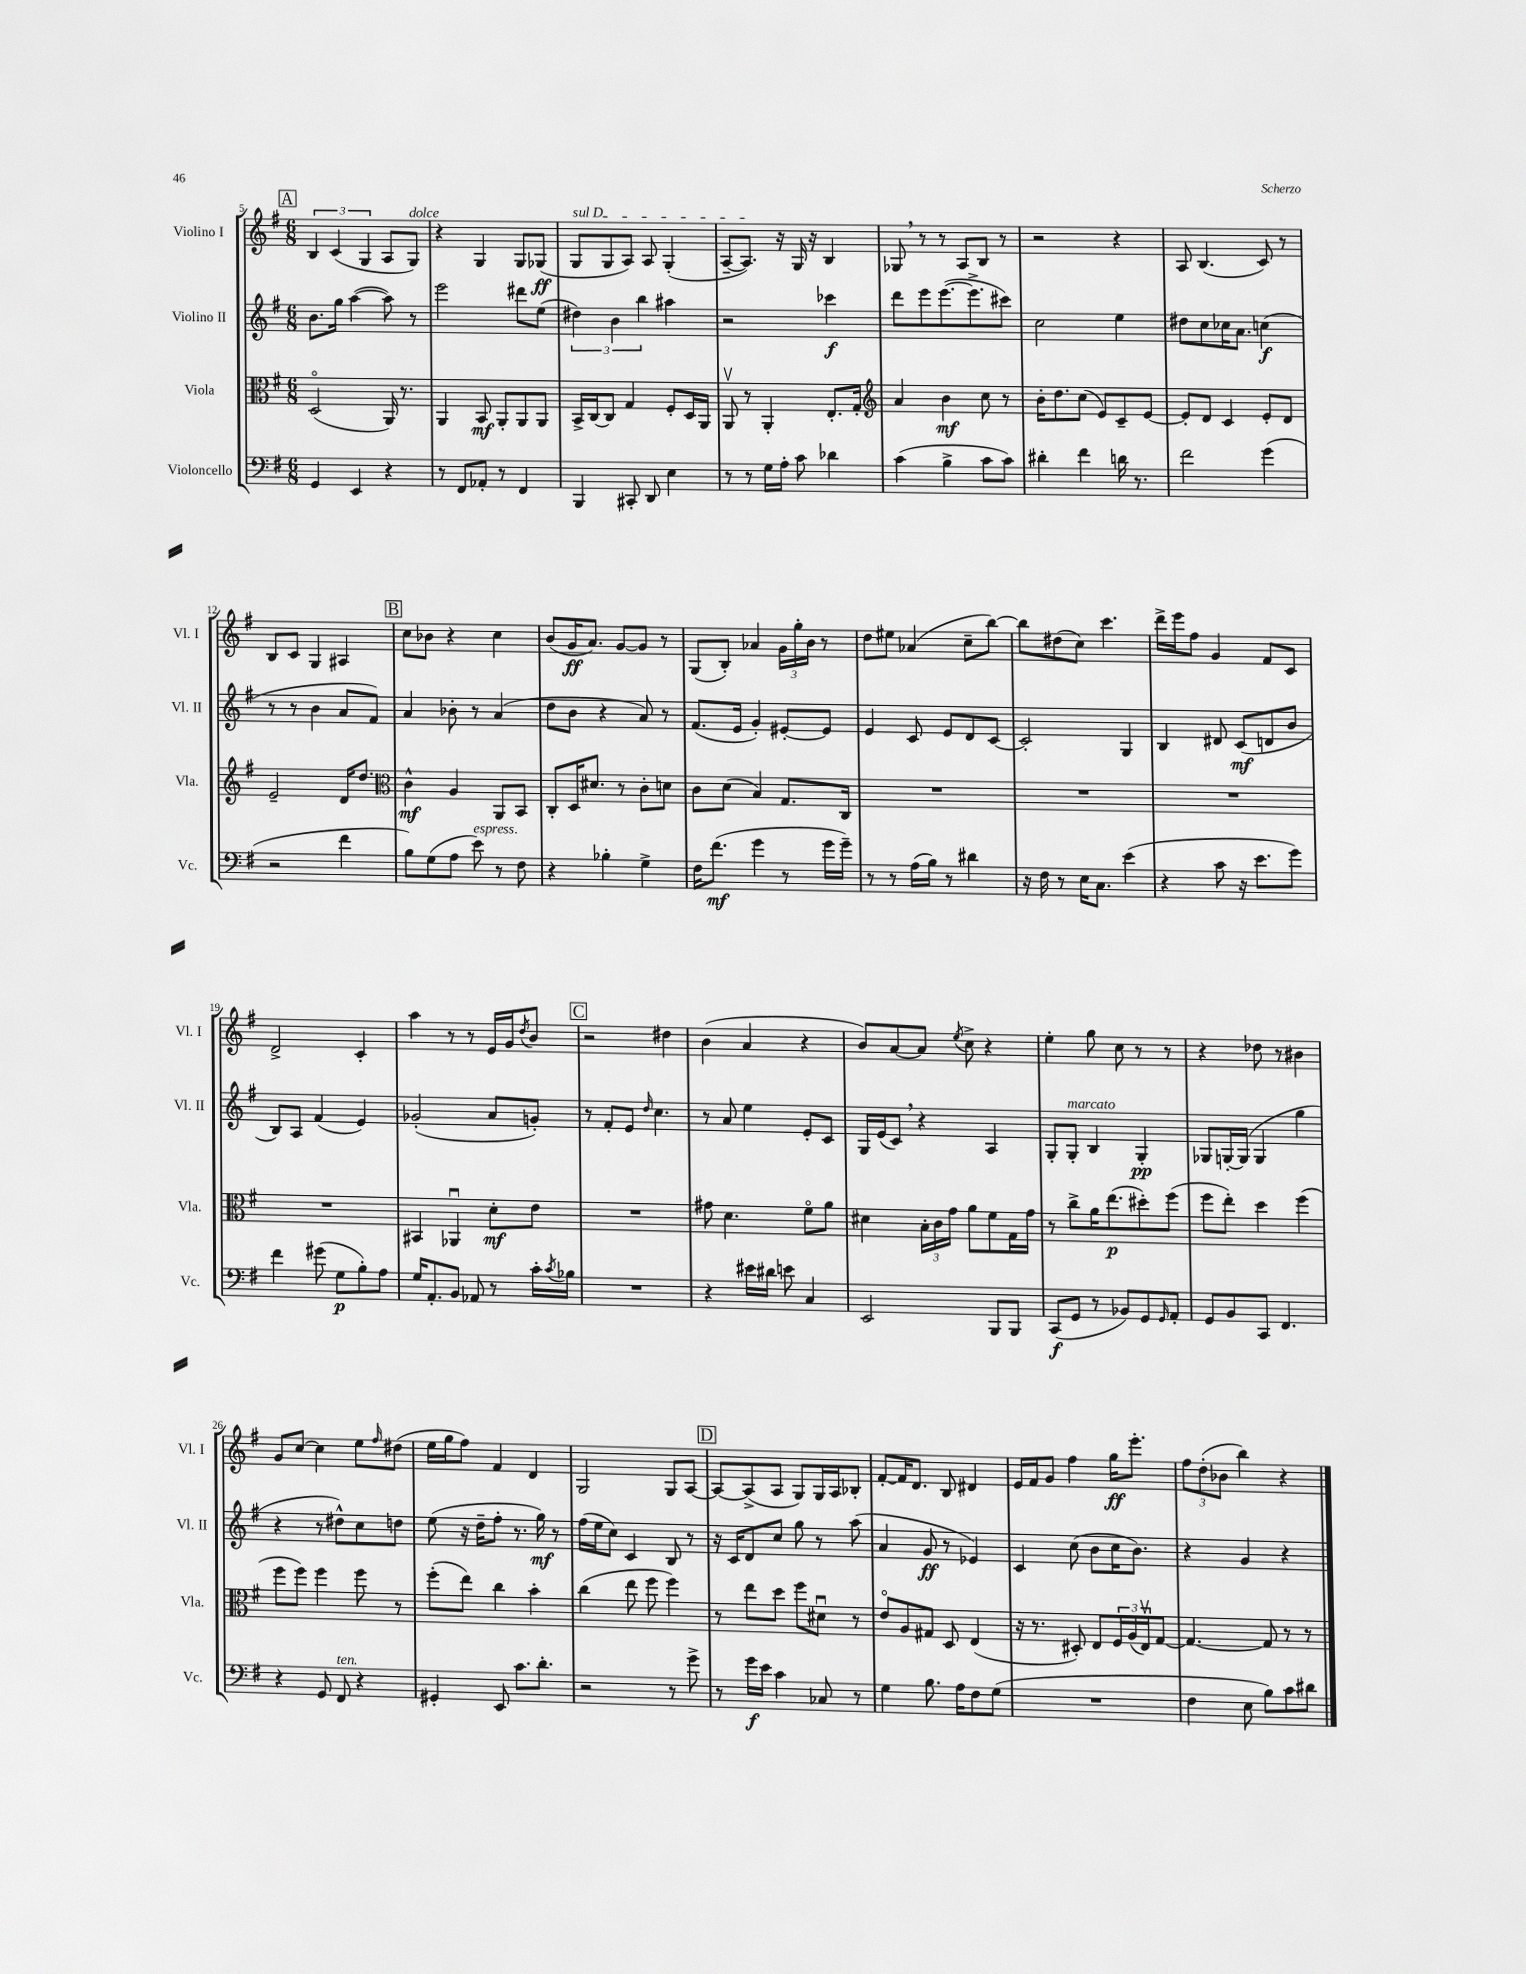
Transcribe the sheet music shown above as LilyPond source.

<<
\new StaffGroup <<
\new Staff = "s0" \with { instrumentName = "Violino I" shortInstrumentName = "Vl. I" } {
    \clef treble \key g \major \numericTimeSignature \time 6/8
    \mark \markup { \box "A" } \tuplet 3/2 { b4 c'4( g4 } a8 g8^\markup { \italic "dolce" }) |
    r4 g4 g8 ges8\ff( |
    \once \override TextSpanner.bound-details.left.text = \markup { \italic "sul D" } g8\startTextSpan g8 a8) a8 g4-.( |
    a8~-- a8.\stopTextSpan) r16 g16 r16 b4 |
    ges8 \breathe r8 r8 a8 b8 r8 |
    r2 r4 |
    a8 b4.( c'8) r8 |
    b8 c'8 g4 ais4 |
    \mark \markup { \box "B" } c''8 bes'8 r4 c''4 |
    b'8( g'16\ff a'8.) g'8~ g'8 r8 |
    g8( b8-.) aes'4 \tuplet 3/2 { g'16 g''16-. b'16 } r8 |
    d''8 eis''8 aes'4( c''8-- b''8~) |
    b''8 dis''8( c''8) c'''4. |
    d'''16-> e'''16 fis''8 g'4 fis'8 c'8 |
    d'2-> c'4-. |
    a''4 r8 r8 e'16 g'16 \acciaccatura { d''8 } b'8 |
    \mark \markup { \box "C" } r2 dis''4 |
    b'4( a'4 r4 |
    b'8) a'8~ a'8 \acciaccatura { e''8 } c''8-> r4 |
    e''4-. g''8 c''8 r8 r8 |
    r4 des''8 r8 bis'4 |
    g'8 c''8~ c''4 e''8 \grace { fis''16 } dis''8( |
    e''16 g''16 fis''8) fis'4 d'4 |
    g2 g8 a8~ |
    \mark \markup { \box "D" } a8~ a8->( a8 g8) g16 a16 bes8-. |
    fis'8~-. fis'16 d'8. b8 dis'4 |
    e'16 fis'16 g'8 fis''4 g''16\ff e'''8.-. |
    \tuplet 3/2 { fis''8 d''8-.( bes'8 } b''4) r4 \bar "|." |
}
\new Staff = "s1" \with { instrumentName = "Violino II" shortInstrumentName = "Vl. II" } {
    \clef treble \key g \major \numericTimeSignature \time 6/8
    \mark \markup { \box "A" } b'8. g''16 a''4~( a''8) r8 |
    e'''2 dis'''8 e''8( |
    \tuplet 3/2 { dis''4) b'4 b''4 } ais''4 |
    r2 ces'''4\f |
    d'''8 e'''8 e'''8.~( e'''8.-> cis'''8) |
    c''2 e''4 |
    dis''8 c''8 ces''16 a'8. c''4\f( |
    r8 r8 b'4 a'8 fis'8) |
    \mark \markup { \box "B" } a'4 bes'8-. r8 a'4( |
    d''8 b'8 r4 a'8) r8 |
    fis'8.( e'16 g'4-.) eis'8~-. eis'8 |
    e'4 c'8 e'8 d'8 c'8~ |
    c'2-. g4 |
    b4 dis'8 c'8\mf( d'8 b'8 |
    b8) a8 fis'4( e'4) |
    ges'2-.( a'8 g'8-.) |
    \mark \markup { \box "C" } r8 fis'8-. e'8 \grace { d''16 } c''4. |
    r8 a'8 e''4 e'8-. c'8 |
    g16 e'16( c'8) \breathe r4 a4 |
    g8-. g8-.^\markup { \italic "marcato" } b4 g4-.\pp |
    ges8 g16~-. g16( g4 g''4 |
    r4 r8 dis''8-^) c''8 d''8 |
    e''8( r16 d''16-- fis''8-. r8. g''16\mf) r8 |
    fis''16( e''16 c''8) c'4 b8 r8 |
    \mark \markup { \box "D" } r16 c'16 d'8 c''8 g''8 r8 a''8( |
    a'4 g'8\ff r8 ees'4) |
    c'4 c''8( b'8 c''16 b'8.) |
    r4 g'4 r4 \bar "|." |
}
\new Staff = "s2" \with { instrumentName = "Viola" shortInstrumentName = "Vla." } {
    \clef alto \key g \major \numericTimeSignature \time 6/8
    \mark \markup { \box "A" } d2\flageolet( a,16) r8. |
    a,4 b,8\mf a,8-. a,8 a,8 |
    b,16-> c16~ c8 g4 fis8-. d16 a,16 |
    a,8\upbow r8 a,4-. e8.-. g16-. |
    \clef treble a'4 b'4\mf c''8 r8 |
    b'16-. d''8. c''8( e'8) c'8-- e'8~ |
    e'8-. d'8 c'4 e'8-. d'8 |
    e'2-- d'16 d''8. |
    \mark \markup { \box "B" } \clef alto c'4-^\mf a4 a,8 b,8 |
    c8-. d16 dis'8. r8 c'8-. d'8 |
    c'8 d'8( b4) g8. c16 |
    R2. |
    R2. |
    R2. |
    R2. |
    bis,4 aes,4\downbow d'8-.\mf e'8 |
    \mark \markup { \box "C" } R2. |
    gis'8 d'4. fis'8\flageolet a'8 |
    dis'4 \tuplet 3/2 { b16-. c'16 g'16 } a'8 fis'8 g16 g'16 |
    r8 c''8-> a'16 e''8.\p( dis''8-.) fis''8( |
    fis''8 e''8-.) d''4 fis''4( |
    fis''8 fis''8) fis''4 fis''8 r8 |
    fis''8-.( e''8) c''4 b'4-. |
    c''4( e''8 fis''8 fis''4) |
    \mark \markup { \box "D" } r8 e''8 d''8 fis''8 dis'8\downbow r8 |
    e'8\flageolet a8 gis8 d8 e4( |
    r16 r8. dis8-.) e8 \tuplet 3/2 { fis16 a16( e16\upbow) } g8~ |
    g4.~ g8 r8 r8 \bar "|." |
}
\new Staff = "s3" \with { instrumentName = "Violoncello" shortInstrumentName = "Vc." } {
    \clef bass \key g \major \numericTimeSignature \time 6/8
    \mark \markup { \box "A" } g,4 e,4 r4 |
    r8 fis,8 aes,8-. r8 fis,4 |
    b,,4 cis,8-. d,8 e4 |
    r8 r8 g16 a16-. c'8 des'4 |
    c'4( b4-> c'8 c'8) |
    dis'4-. fis'4 d'16 r8. |
    fis'2 g'4( |
    r2 fis'4 |
    \mark \markup { \box "B" } b8) g8( a8 e'8^\markup { \italic "espress." }) r8 fis8 |
    r4 bes4-. g4-> |
    fis16 fis'8.\mf( g'4 r8 g'16 g'16--) |
    r8 r8 a16( b16) r8 dis'4 |
    r16 fis16 r8 e16 c8. e'4( |
    r4 c'8 r16 e'8. g'8) |
    fis'4 gis'8( g8\p b8-.) a8 |
    g16 a,8.-. b,8 aes,8 r8 c'16-. \acciaccatura { c'8 } bes16 |
    \mark \markup { \box "C" } R2. |
    r4 eis'16 dis'16 e'8 c4 |
    e,2 b,,8 b,,8 |
    c,8\f( g,8 r8 bes,8) g,8 \grace { g,16 } a,8-. |
    g,8 b,8 c,8 fis,4. |
    r4 g,8 fis,8^\markup { \italic "ten." } r4 |
    gis,4-. e,8 c'8. d'8.-. |
    r2 r8 g'8-> |
    \mark \markup { \box "D" } r8 g'16\f e'16 c'4 ces8 r8 |
    g4 b8. a16 fis8 g8( |
    R2. |
    fis4 e8 b8) c'8 dis'8 \bar "|." |
}
>>
>>
\layout { \context { \Score currentBarNumber = #5 } }
